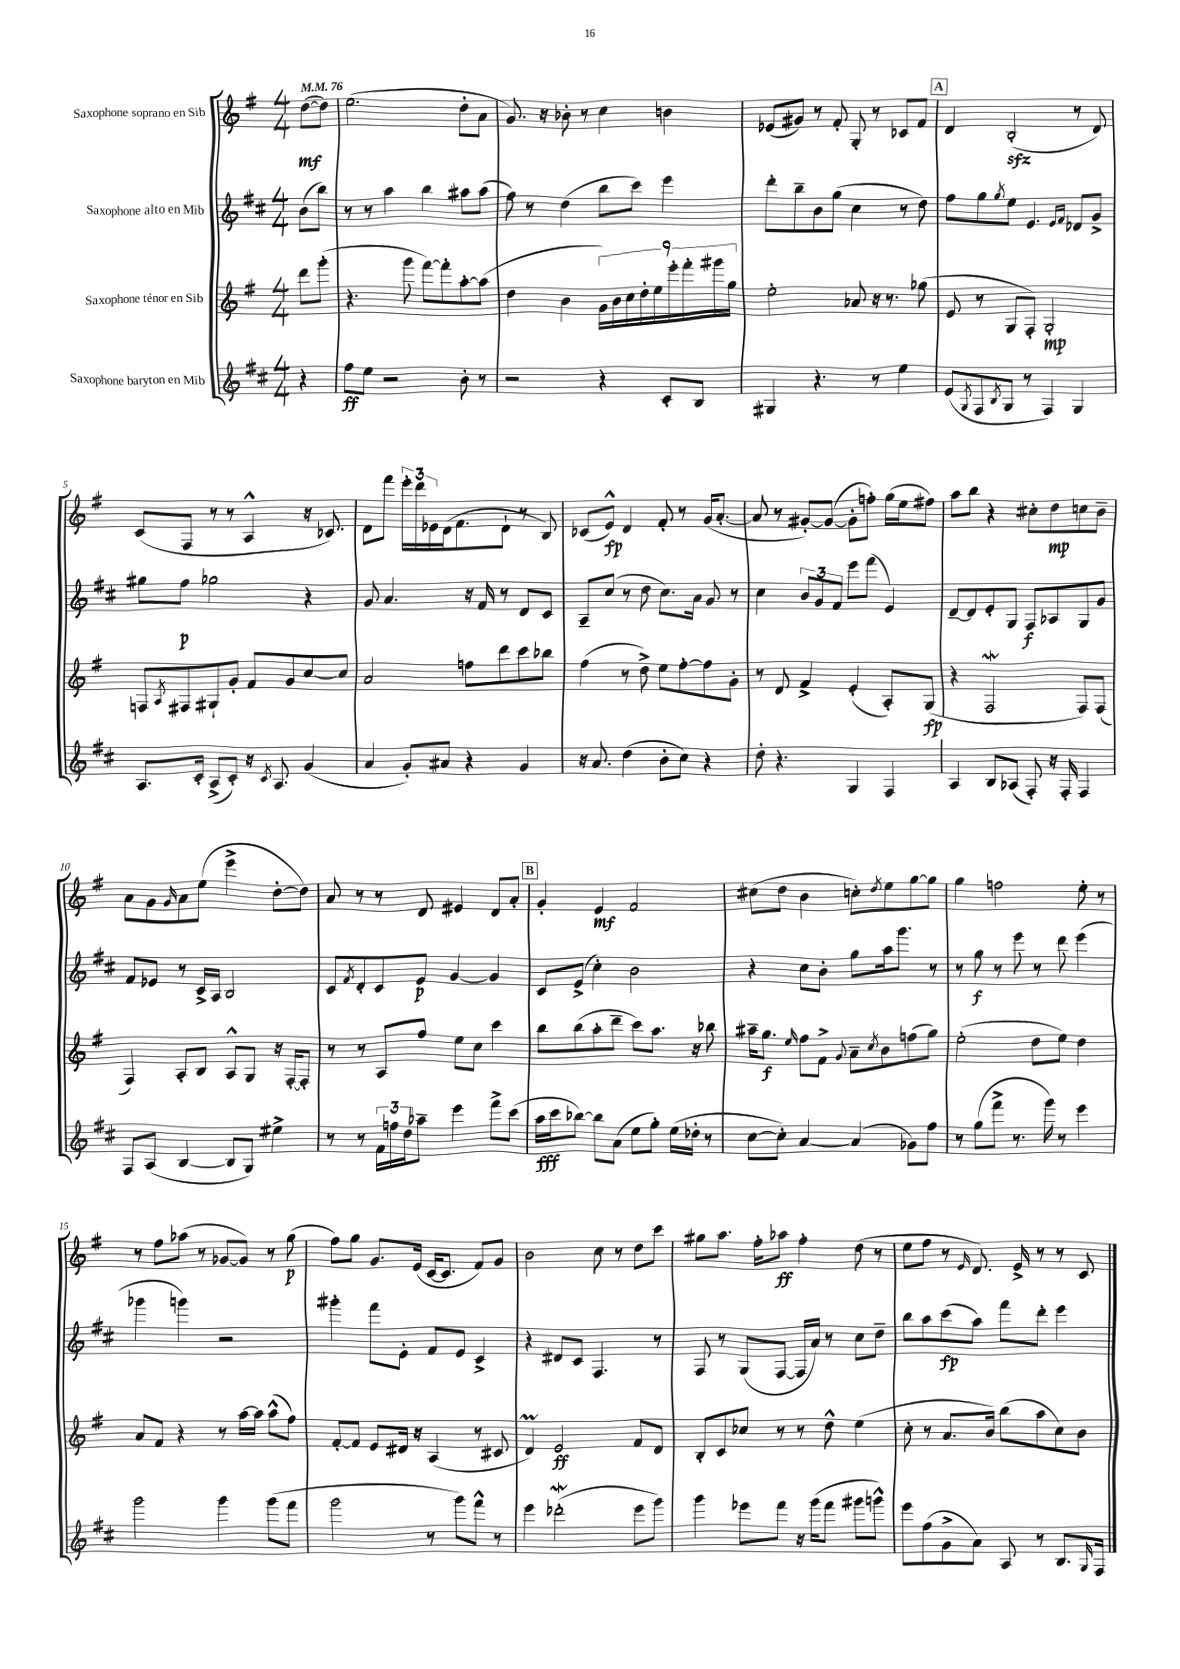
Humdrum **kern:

**kern	**kern	**kern	**kern
*staff4	*staff3	*staff2	*staff1
*clefG2	*clefG2	*clefG2	*clefG2
*k[f#c#]	*k[f#]	*k[f#c#]	*k[f#]
*M4/4	*M4/4	*M4/4	*M4/4
*MM76	*MM76	*MM76	*MM76
4r	8ddd	(8b	([8dd
.	(8ggg'	8bb)	8dd])
=	=	=	=
8ff#	4.r	8r	(2.ee
8ee	.	8r	.
2r	.	4aa	.
.	8ggg	.	.
.	[8fff#)	4bb	.
.	8fff#']	.	.
8b'	[8aa'	8aa#	8dd'
8r	(8aa]	(8aa#	8a
=	=	=	=
2r	4dd	8ff#)	8.g)
.	.	8r	.
.	.	.	16r
.	4b	(4dd	8b-'
.	.	.	8r
4r	18g)	8bb	4cc
.	18b	.	.
.	18cc	.	.
.	.	8ccc#)	.
.	18dd'	.	.
.	18ee	.	.
8c#'	.	4eee	4b
.	18eee'	.	.
.	18fff#'	.	.
8B	.	.	.
.	18ggg#	.	.
.	18gg	.	.
=	=	=	=
4G#	2ee'	8ddd'	(8e-
.	.	8bb~	8g#)
4.r	.	8b	8r
.	.	(8gg	8f#'
.	8a-	4cc#	8G'
8r	16r	.	8r
.	8.r	.	.
4ee	.	8r	8c-
.	(8gg-	8dd)	8f#
=	=	=	=
(8e	8e	8ff#	4d
8qG	.	.	.
8F#	8r	8gg	.
8qB	.	8qgg	.
8G	8G	8ee	(2B'
8r	8F#')	4.e	.
4F#)	2G'	.	.
.	.	16qqe	.
.	.	16qqf#	.
4G	.	8d-	8r
.	.	8g^	8d)
=	=	=	=
8.A	8F	8gg#	(8c
.	8qA	.	.
.	8F#	8ff#	8F#
16c#'	.	.	.
(8A^	8G#`	2gg-	8r
8c#')	8g'	.	8r
16r	8f#	.	4A^^
8qc#	.	.	.
8.A	.	.	.
.	8g	.	.
(4g	[8cc	4r	16r
.	.	.	8.c-)
.	8cc]	.	.
=	=	=	=
4a	2a	8g	8d
.	.	4.a	8fff#
8g')	.	.	24eee'
.	.	.	24ddd
.	.	.	24e-
8a#	.	.	(16d
.	.	.	8.f#
4r	8ff	16r	.
.	.	16f#	.
.	8ddd	8r	8d`
4g	8ccc	8d	8r
.	8bb-	8c#	8B)
=	=	=	=
16r	(4ff#	8A~	(8c-
8.a	.	.	.
.	.	(8cc#	8e^^)
(4dd	8r	8r	4d
.	8dd^)	8dd	.
8b'	8ee	8.cc#)	8f#'
8cc#)	[8ff#'	.	8r
.	.	16a	.
4r	8ff#]	8g	(16g
.	.	.	[8.a'
.	8g'	8r	.
=	=	=	=
8dd'	8r	4cc#	8a]
4.r	8d	.	8r
.	4f#^	12b	[8g#')
.	.	12g	.
.	.	.	(8g#_
.	.	12f#	.
4G	(4e'	8eee	8g#']
.	.	(8fff#	8ff')
4F#	8A')	4e)	(16gg
.	.	.	16ee
.	(8G	.	8ff#)
=	=	=	=
4A	4r	[8d~	8aa
.	.	8d]	8bb
8B	2F#	8e'	4r
(8A-	.	8G	.
8F#')	.	8F#	8cc#'
16r	.	8A-	8dd
16F#'	.	.	.
4F#	8F#)	8G	8cc
.	(8F#	8g	8b~
=	=	=	=
8F#	4F#)	8f#	8a
(8A	.	8e-	8g
.	.	.	16qqg
[4B	8A'	8r	8a
.	8B	16c#^	(8ee
.	.	16A	.
8B]	8A^^	2B	4eee^
8G)	8G	.	.
4ee#^	16r	.	[8dd'
.	[16F#'	.	.
.	8F#']	.	8dd])
=	=	=	=
8r	8r	8c#	8a
.	.	8qf#	.
8r	8r	8d'	8r
24f#	8A	8c#	8r
24ff	.	.	.
24dd	.	.	.
8aa-~	8ff#	8e	8d
4eee	8ee	[4g	4e#
.	8cc	.	.
8fff#^	4ccc	4g]	8d
(8ccc#	.	.	8a'
=	=	=	=
16aa	8bb	8c#	4g'
16ccc#	.	.	.
[8bb-)	(8bb	(8e^	.
8bb-]	8aa'	4cc#')	4e
(8a	8ddd~	.	.
8ee	8ccc)	2b	2f#
8gg')	8.aa	.	.
(16ee	.	.	.
16dd-'	16r	.	.
8r	8bb-	.	.
=	=	=	=
[8cc#	16aa#~	4r	(8cc#
.	8.gg	.	.
8cc#'])	.	.	8dd
.	16qqee	.	.
[4a	8ff#	8cc#	4b
.	8f#^	8b'	.
.	8qqg	.	.
(4a]	8a~	8gg	8cc')
.	8qcc	.	8qdd
.	8b	16aa	8ee
.	.	8.ggg	.
8g-)	(8ff	.	[8gg
8ff#	8gg)	8r	8gg]
=	=	=	=
8r	(2ee'	8r	4gg
(8gg	.	8gg	.
8fff#^	.	8r	2ff
8.r	.	8eee	.
.	8dd	8r	.
16ggg)	.	.	.
8r	8ee)	8ddd	.
4eee	4dd	(4eee	8ee'
.	.	.	8r
=	=	=	=
2ggg	8a	4ggg-	8r
.	8f#	.	8ff#
.	4r	4ggg)	(8aa-
.	.	.	8r
4ggg	8r	2r	[8g-
.	[16aa	.	8g-])
.	16aa]	.	.
(8ggg	(8aa^^	.	8r
8fff#	8ff#)	.	(8gg
=	=	=	=
2ggg	[8f#'	4ggg#'	8ff#)
.	8f#]	.	8gg
.	8e	8fff#	8.g
.	16d#	8e'	.
.	16r	.	(16e
8r	(4A	8f#	[16c
.	.	.	8.c]
8ggg)	.	8e	.
8fff#^^	8r	4c#^	8f#)
8r	8c#	.	8g
=	=	=	=
4eee	4d)	4r	2b
(2ddd-'	2e	8d#	.
.	.	8c#	.
.	.	4.F#	8cc
.	.	.	8r
8eee	8f#	.	8dd
8ggg)	8d	8r	8ccc
=	=	=	=
4ggg	8B'	8F#	8gg#
.	8c	8r	8.aa
8eee-	8cc-	(8G	.
.	.	.	16ff#'
8fff#	8r	[8F#	8aa-
16r	8r	16F#]	4ff#'
(16ggg	.	16a)	.
8fff#	8dd^^	8r	.
8ggg#	(4ee	8cc#	(8dd
8ggg^^)	.	8dd~	8r
=	=	=	=
8eee	8cc'	8bb	8ee
(8ff#	8r	8aa	8ff#
8g^	8.a	(8ccc#	8r
.	.	.	16qqe
8a)	.	8aa)	8.d)
.	16b)	.	.
8A	(8bb	8fff#	.
.	.	.	16e^
8r	8aa	8ddd'	8r
8.B	8cc)	4eee	8r
.	8b	.	8c
16qqG	.	.	.
16F#	.	.	.
==	==	==	==
*-	*-	*-	*-
